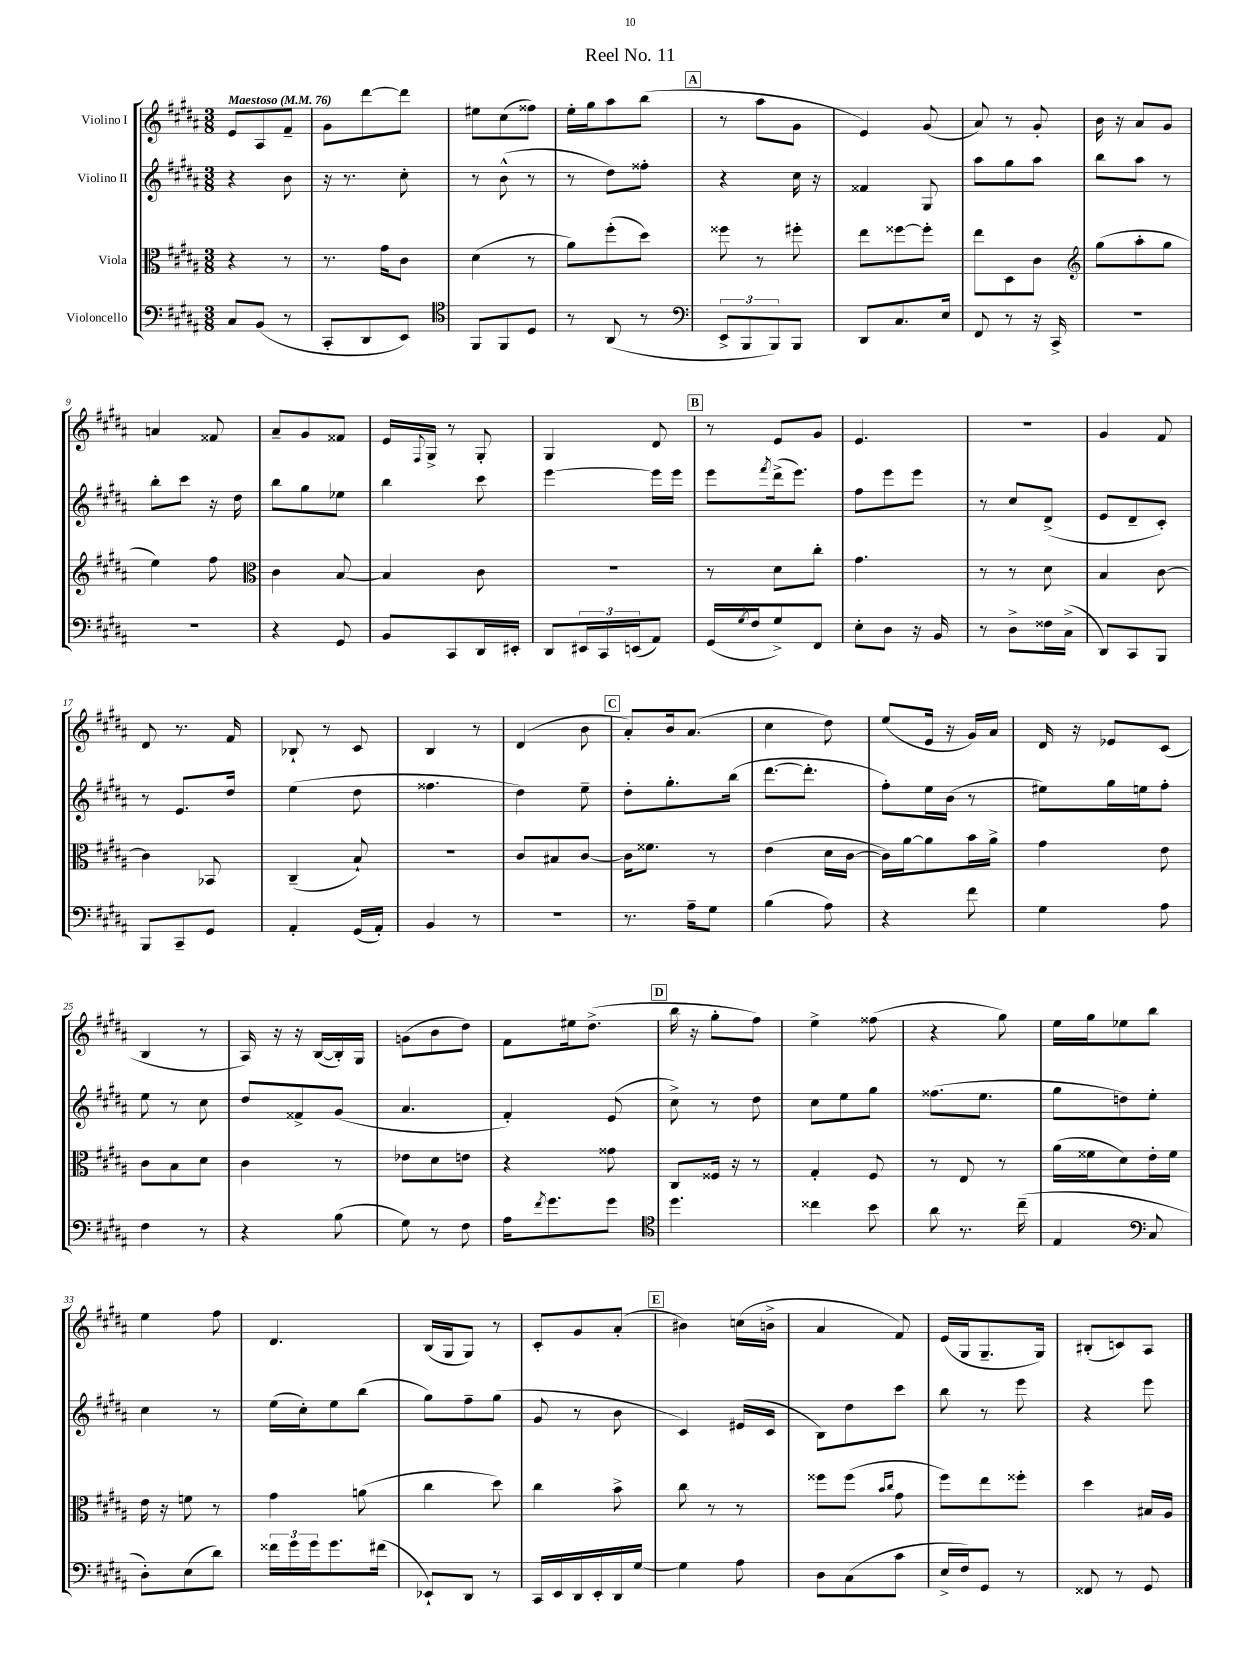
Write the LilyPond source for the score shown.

\header { title = "Reel No. 11" }
<<
\new StaffGroup <<
\new Staff = "s0" \with { instrumentName = "Violino I" } {
    \clef treble \key b \major \numericTimeSignature \time 3/8 \tempo "Maestoso" 4 = 76
    e'8 ais8 fis'8-- |
    gis'8 dis'''8~ dis'''8 |
    eis''8 cis''8( fisis''8) |
    e''16-. gis''16 ais''8 b''8( |
    \mark \markup { \box "A" } r8 ais''8 gis'8 |
    e'4) gis'8( |
    ais'8) r8 gis'8-. |
    b'16 r16 ais'8 gis'8 |
    a'4 fisis'8 |
    ais'8-- gis'8 fisis'8 |
    e'16 \appoggiatura { fis8 } gis16-> r8 gis8-. |
    gis4 dis'8 |
    \mark \markup { \box "B" } r8 e'8 gis'8 |
    e'4. |
    R4. |
    gis'4 fis'8 |
    dis'8 r8. fis'16 |
    bes8-! r8 cis'8 |
    b4 r8 |
    dis'4( b'8 |
    \mark \markup { \box "C" } ais'8-.) b'16 ais'8.( |
    cis''4 dis''8) |
    e''8( e'16 r16 gis'16) ais'16 |
    dis'16 r16 ees'8 cis'8( |
    b4 r8 |
    ais16) r16 r16 b16~( b16-.) gis16 |
    g'8( b'8 dis''8) |
    fis'8 eis''16 dis''8.->( |
    \mark \markup { \box "D" } b''16 r16 gis''8-. fis''8) |
    e''4-> fisis''8( |
    r4 gis''8) |
    e''16 gis''16 ees''8 b''8 |
    e''4 fis''8 |
    dis'4. |
    b16( gis16 gis8) r8 |
    cis'8-. gis'8 ais'8-.( |
    \mark \markup { \box "E" } bis'4) c''16( b'16-> |
    ais'4 fis'8) |
    e'16( gis16 gis8.-- gis16) |
    bis8-.( c'8) ais8 \bar "|." |
}
\new Staff = "s1" \with { instrumentName = "Violino II" } {
    \clef treble \key b \major \numericTimeSignature \time 3/8
    r4 b'8 |
    r16 r8. cis''8-. |
    r8 b'8-^( r8 |
    r8 dis''8) fisis''8-. |
    \mark \markup { \box "A" } r4 cis''16 r16 |
    fisis'4 gis8 |
    ais''8 gis''8 ais''8 |
    b''8 ais''8 r8 |
    b''8-. cis'''8 r16 dis''16 |
    b''8 gis''8 ees''8 |
    b''4 cis'''8 |
    e'''4~ e'''16 e'''16 |
    \mark \markup { \box "B" } e'''8 \acciaccatura { fis'''8 } dis'''16->( e'''8.) |
    fis''8 e'''8 e'''8 |
    r8 cis''8 dis'8->( |
    e'8 dis'8-- cis'8-.) |
    r8 e'8. dis''16 |
    e''4( dis''8 |
    fisis''4. |
    dis''4) e''8-- |
    \mark \markup { \box "C" } dis''8-. gis''8.-. b''16( |
    dis'''8.~ dis'''8.-. |
    fis''8-.) e''16 b'16( r8 |
    eis''8) gis''16 e''16 fis''8-. |
    e''8 r8 cis''8 |
    dis''8 fisis'8-> gis'8( |
    ais'4. |
    fis'4-.) e'8( |
    \mark \markup { \box "D" } cis''8->) r8 dis''8 |
    cis''8 e''8 gis''8 |
    fisis''8.( e''8. |
    gis''8 d''8) e''8-. |
    cis''4 r8 |
    e''16( cis''16-.) e''8 b''8( |
    gis''8) fis''8-- gis''8( |
    gis'8 r8 b'8 |
    \mark \markup { \box "E" } cis'4) eis'16( cis'16 |
    b8) dis''8 cis'''8 |
    b''8 r8 e'''8 |
    r4 e'''8 \bar "|." |
}
\new Staff = "s2" \with { instrumentName = "Viola" } {
    \clef alto \key b \major \numericTimeSignature \time 3/8
    r4 r8 |
    r8. gis'16 cis'8 |
    dis'4( r8 |
    ais'8) fis''8-.( dis''8) |
    \mark \markup { \box "A" } fisis''8 r8 fis''8-. |
    e''8 fisis''8~ fisis''8-. |
    e''8 dis8 cis'8 |
    \clef treble gis''8( ais''8-. gis''8 |
    e''4) fis''8 |
    \clef alto cis'4 b8~ |
    b4 cis'8 |
    R4. |
    \mark \markup { \box "B" } r8 dis'8 cis''8-. |
    gis'4. |
    r8 r8 dis'8 |
    b4 cis'8~ |
    cis'4 bes,8 |
    cis4--( b8-!) |
    r4. |
    cis'8 bis8 cis'8~ |
    \mark \markup { \box "C" } cis'16 fisis'8. r8 |
    e'4( dis'16 cis'16~ |
    cis'16) ais'16~ ais'8 b'16 ais'16-> |
    gis'4 e'8 |
    cis'8 b8 dis'8 |
    cis'4 r8 |
    ees'8 dis'8 e'8 |
    r4 gisis'8 |
    \mark \markup { \box "D" } cis8 fisis16 r16 r8 |
    gis4-. fis8 |
    r8 e8 r8 |
    ais'16( fisis'16 dis'8) e'16-. fisis'16 |
    e'16 r16 f'8 r8 |
    gis'4 a'8( |
    cis''4 dis''8) |
    cis''4 b'8-> |
    \mark \markup { \box "E" } cis''8 r8 r8 |
    fisis''8 fisis''8( \grace { b'16 cis''16 } gis'8 |
    fis''8) e''8 fisis''8-. |
    dis''4 bis16 ais16 \bar "|." |
}
\new Staff = "s3" \with { instrumentName = "Violoncello" } {
    \clef bass \key b \major \numericTimeSignature \time 3/8
    cis8 b,8( r8 |
    cis,8-. dis,8 e,8) |
    \clef tenor fis,8 fis,8 dis8 |
    r8 ais,8( r8 |
    \mark \markup { \box "A" } \clef bass \tuplet 3/2 { e,8-> b,,8 b,,8) } b,,8 |
    dis,8 cis8. e16 |
    fis,8 r8 r16 cis,16-> |
    R4. |
    R4. |
    r4 gis,8 |
    b,8 cis,8 dis,16 eis,16-. |
    dis,8 \tuplet 3/2 { eis,16 cis,16 e,16( } ais,8) |
    \mark \markup { \box "B" } gis,16( \acciaccatura { gis8 } fis16 gis8->) fis,8 |
    e8-. dis8 r16 b,16 |
    r8 dis8-> fisis16 cis16->( |
    dis,8) cis,8 b,,8 |
    b,,8 cis,8-- gis,8 |
    ais,4-. gis,16( ais,16-.) |
    b,4 r8 |
    R4. |
    \mark \markup { \box "C" } r8. ais16-- gis8 |
    b4( ais8) |
    r4 fis'8 |
    gis4 ais8 |
    fis4 r8 |
    r4 b8( |
    gis8) r8 fis8 |
    ais16 \acciaccatura { fis'8 } gis'8. gis'8 |
    \mark \markup { \box "D" } \clef tenor dis''4. |
    cisis''4 b'8 |
    ais'8 r8. cis''16--( |
    e4 \clef bass cis8 |
    dis8-.) e8( dis'8) |
    \tuplet 3/2 { fisis'16 gis'16 gis'16 } gis'8. fis'16( |
    ees,8-!) dis,8 r8 |
    cis,16 e,16 dis,16 e,16-. dis,16 gis16~ |
    \mark \markup { \box "E" } gis4 ais8 |
    dis8 cis8( cis'8 |
    e16-> fis16) gis,8 r8 |
    fisis,8 r8 gis,8 \bar "|." |
}
>>
>>
